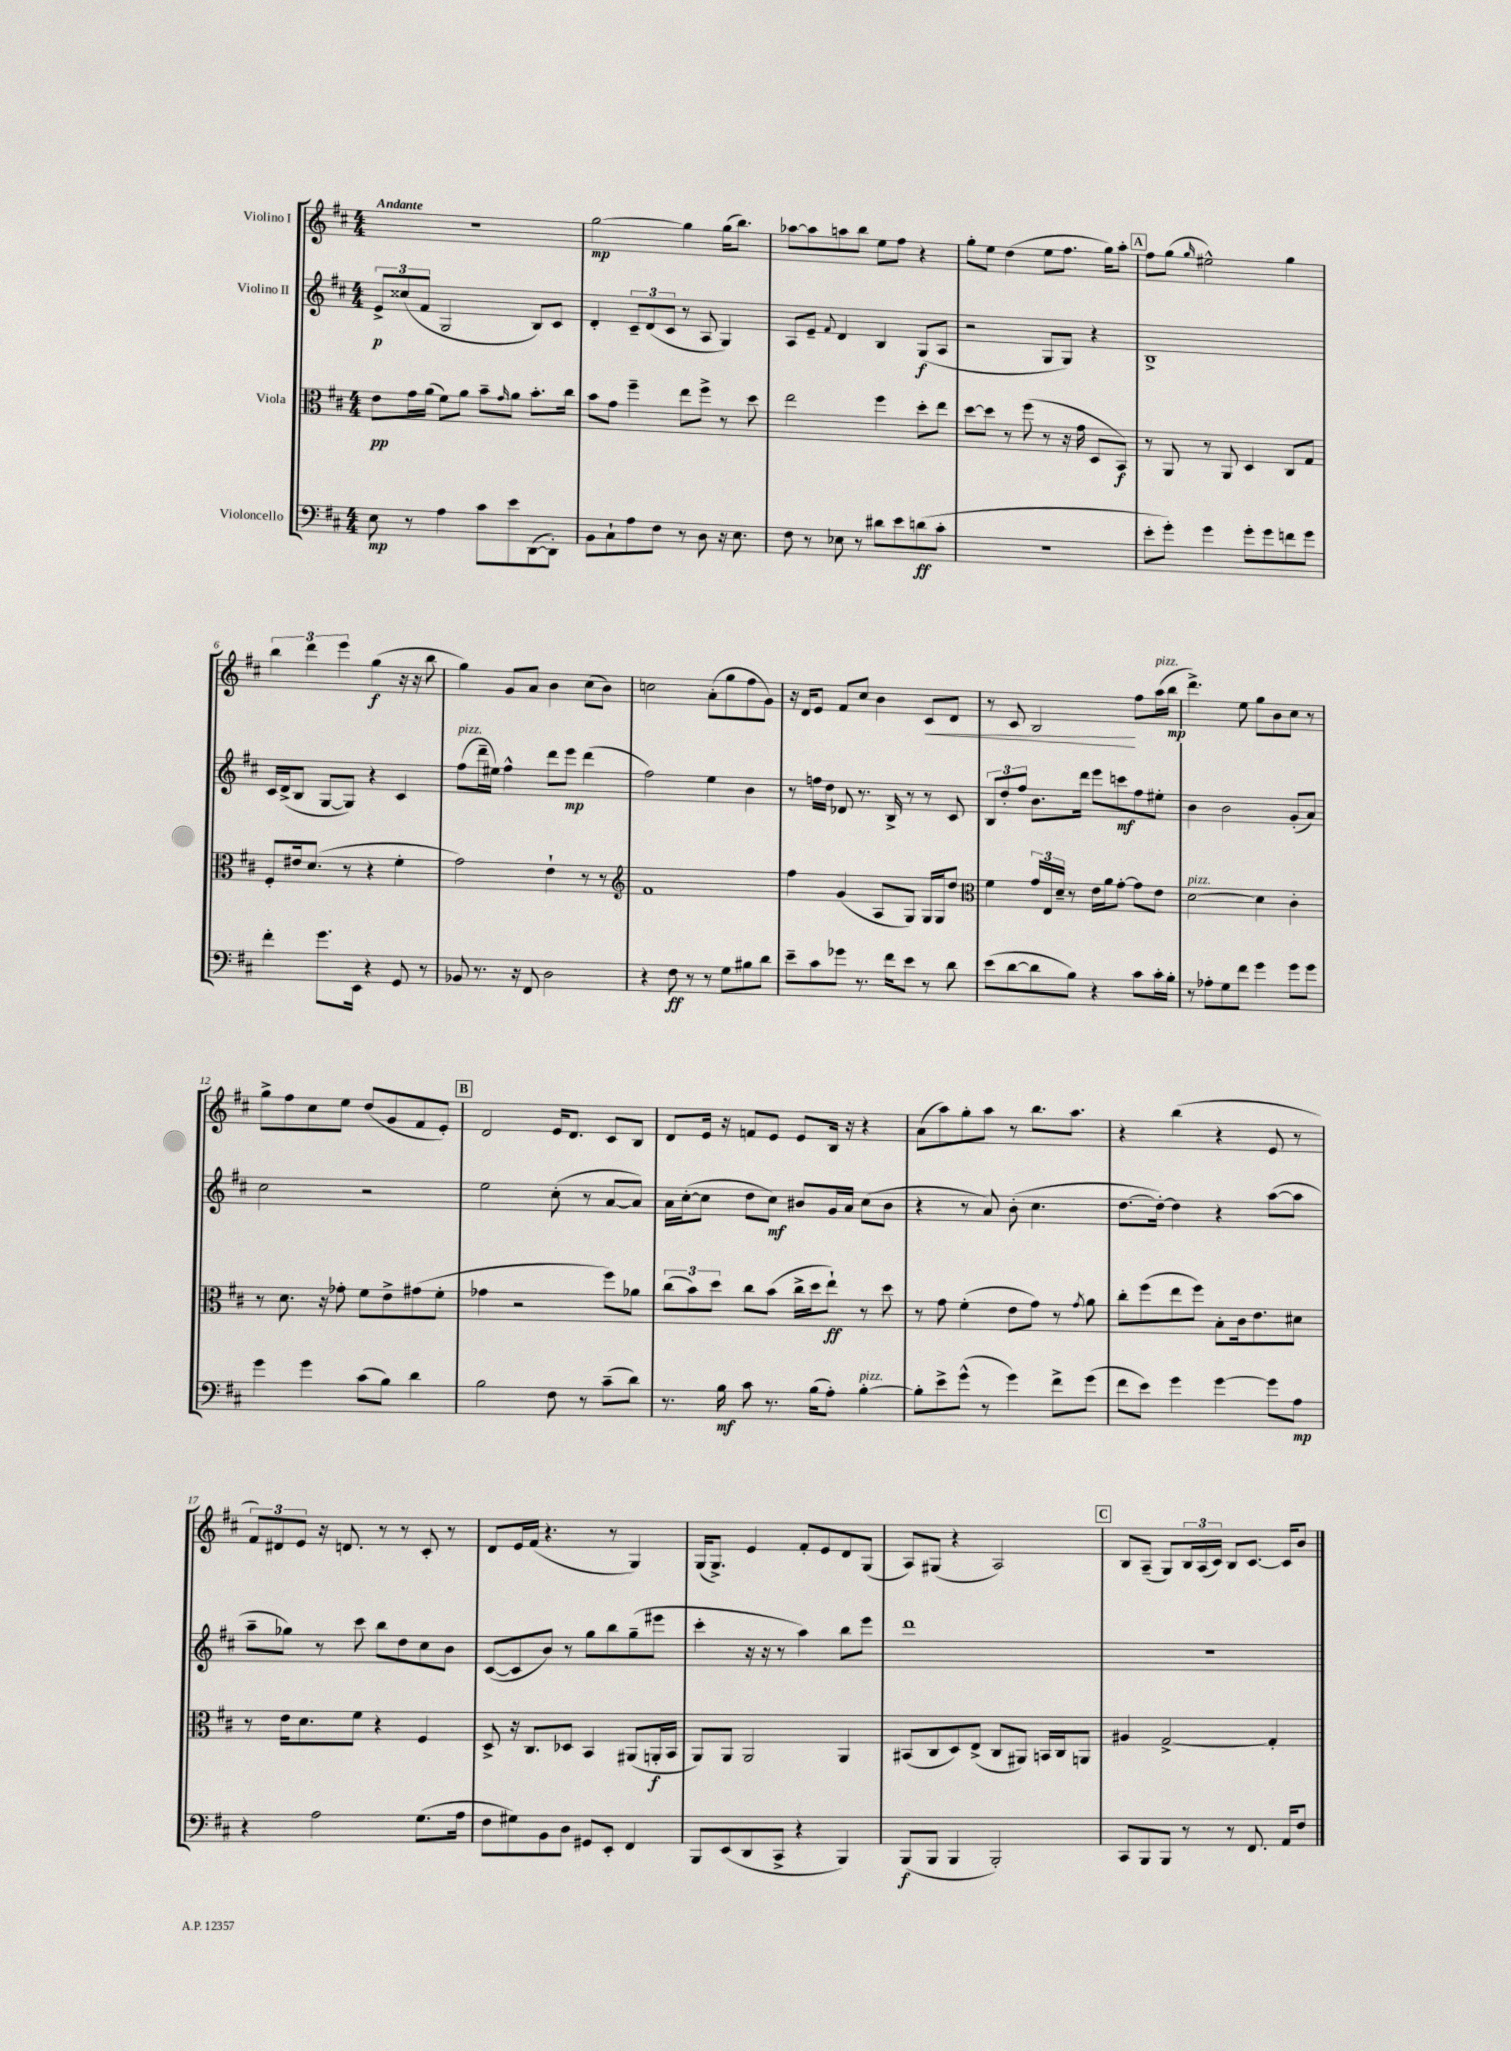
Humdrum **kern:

**kern	**dynam	**kern	**dynam	**kern	**dynam	**kern	**dynam
*part4	*part4	*part3	*part3	*part2	*part2	*part1	*part1
*staff4	*staff4	*staff3	*staff3	*staff2	*staff2	*staff1	*staff1
*I"Violoncello	*	*I"Viola	*	*I"Violino II	*	*I"Violino I	*
*clefF4	*	*clefC3	*	*clefG2	*	*clefG2	*
*k[f#c#]	*	*k[f#c#]	*	*k[f#c#]	*	*k[f#c#]	*
*M4/4	*	*M4/4	*	*M4/4	*	*M4/4	*
=1	=1	=1	=1	=1	=1	=1	=1
!	!	!	!	!	!	!LO:TX:a:B:t=Andante	!
8E\	mp	8e\L	pp	12e^/L	p	1r	.
.	.	.	.	(12cc##X/	.	.	.
8r	.	16g\L	.	.	.	.	.
.	.	.	.	12f#/J	.	.	.
.	.	(16a\JJ	.	.	.	.	.
4A\	.	8f#\L)	.	2G/	.	.	.
.	.	8a\J	.	.	.	.	.
8c#\L	.	8b~\L	.	.	.	.	.
.	.	16qqg/	.	.	.	.	.
8e\	.	8a\J	.	.	.	.	.
([8DD\	.	8.b'\L	.	8B/L)	.	.	.
8DD'\J])	.	.	.	8c#/J	.	.	.
.	.	16cc#\Jk	.	.	.	.	.
=2	=2	=2	=2	=2	=2	=2	=2
8BB\L	.	8b\L	.	4d'/	.	[2gg\	mp
8C#`\	.	8g\J	.	.	.	.	.
8A\	.	4ff#~\	.	12c#~/L	.	.	.
.	.	.	.	(12d/	.	.	.
8F#\J	.	.	.	.	.	.	.
.	.	.	.	12c#/J	.	.	.
8r	.	8ee\L	.	8r	.	4gg\]	.
8D\	.	8ff#^\J	.	8A/	.	.	.
16r	.	8r	.	4G/)	.	(16gg\KL	.
8.E\	.	.	.	.	.	8.bb\J)	.
.	.	8dd\	.	.	.	.	.
=3	=3	=3	=3	=3	=3	=3	=3
8F#\	.	2ee\	.	8A/L	.	[8aa-X\L	.
8r	.	.	.	8e~/J	.	8aa-\]	.
.	.	.	.	8qqf#/	.	.	.
8E-X\	.	.	.	4d/	.	8aan\	.
8r	.	.	.	.	.	8bb\J	.
8d#X\L	.	4ff#\	.	4B/	.	8ee\L	.
8e\	.	.	.	.	.	8ff#\J	.
(8dn\	ff	8dd'\L	.	(8G/L	f	4r	.
8c#'\J	.	8ee\J	.	8A/J	.	.	.
=4	=4	=4	=4	=4	=4	=4	=4
1r	.	[8dd\L	.	2r	.	8gg'\L	.
.	.	8dd\J]	.	.	.	8ee\J	.
.	.	8r	.	.	.	(4dd\	.
.	.	(8ff#\	.	.	.	.	.
.	.	8r	.	8G/L	.	8ee\L	.
.	.	16r	.	8G/J)	.	8.ff#\J	.
.	.	16g\	.	.	.	.	.
.	.	8D/L	.	4r	.	.	.
.	.	.	.	.	.	16gg\KL)	.
.	.	8BB/J)	f	.	.	8aa'\J	.
!!LO:REH:place=s1:t=A
=5	=5	=5	=5	=5	=5	=5	=5
8e'\L	.	8r	.	1B^	.	8ff#\L	.
8g'\J)	.	8AA/	.	.	.	(8gg\J	.
.	.	.	.	.	.	16qqgg/	.
4g\	.	8r	.	.	.	2ee#X^^\)	.
.	.	8AA/	.	.	.	.	.
8g'\L	.	4D/	.	.	.	.	.
8g\	.	.	.	.	.	.	.
8fn\	.	8C#/L	.	.	.	4gg\	.
8g\J	.	8G/J	.	.	.	.	.
!!LO:LB:g=z
=6	=6	=6	=6	=6	=6	=6	=6
4f#'\	.	8F#'/L	.	16c#/LL	.	6bb\	.
.	.	.	.	(16d^/J	.	.	.
.	.	16e#X/k	.	8B/J	.	.	.
.	.	.	.	.	.	6ddd\	.
.	.	(8.d/J	.	.	.	.	.
8.g\L	.	.	.	[8G/L	.	.	.
.	.	.	.	.	.	6eee\	.
.	.	8r	.	8G/J])	.	.	.
16EE\Jk	.	.	.	.	.	.	.
4r	.	4r	.	4r	.	(4gg\	f
8GG/	.	4f#'\	.	4c#/	.	16r	.
.	.	.	.	.	.	16r	.
8r	.	.	.	.	.	8bb\	.
=7	=7	=7	=7	=7	=7	=7	=7
!	!	!	!	!LO:TX:a:i:t=pizz.	!	!	!
8BB-X/	.	2g\)	.	(8ff#\L	.	4gg\)	.
8.r	.	.	.	16ddd~\L	.	.	.
.	.	.	.	16ee#X\JJ)	.	.	.
.	.	.	.	4ff#^^\	.	8g/L	.
16r	.	.	.	.	.	.	.
8FF#/	.	.	.	.	.	8a/J	.
2D\	.	4e`\	.	8ddd\L	.	4b\	.
.	.	.	.	8eee\J	mp	.	.
.	.	8r	.	(4ddd\	.	(8cc#\L	.
.	.	8r	.	.	.	8b\J)	.
=8	=8	=8	=8	=8	=8	=8	=8
*	*	*clefG2	*	*	*	*	*
4r	.	1f#	.	2ff#\)	.	2ccn\	.
8F#\	ff	.	.	.	.	.	.
8r	.	.	.	.	.	.	.
8r	.	.	.	4ee\	.	(8a'\L	.
8G\L	.	.	.	.	.	8gg\	.
8B#X\	.	.	.	4b\	.	8ff#\	.
8d\J	.	.	.	.	.	8g\J)	.
=9	=9	=9	=9	=9	=9	=9	=9
8e~\L	.	4ff#\	.	8r	.	16r	.
.	.	.	.	.	.	16d/KL	.
8c#\	.	.	.	16ffn\LL	.	8e/J	.
.	.	.	.	16dd\JJ	.	.	.
8g-X\J	.	(4g/	.	8d-X/	.	8f#/L	.
8.r	.	.	.	8.r	.	8cc#/J	.
.	.	8A/L	.	.	.	4b\	.
16f#\KL	.	.	.	16B^/	.	.	.
8e\J	.	8G/J)	.	8r	.	.	.
!	!	!	!	!	!	!	!LO:HP:b
8r	.	16G/LL	.	8r	.	8c#/L	<
.	.	16G/J	.	.	.	.	.
8d\	.	8dd/J	.	8c#/	.	8d/J	.
=10	=10	=10	=10	=10	=10	=10	=10
*	*	*clefC3	*	*	*	*	*
(8e\L	.	4f#\	.	12B/L	.	8r	.
.	.	.	.	12dd'/	.	.	.
[8d\	.	.	.	.	.	8c#/	.
.	.	.	.	12ff#/J	.	.	.
8d\]	.	24g/LL	.	8.b\L	.	2B/	.
.	.	24E/	.	.	.	.	.
.	.	24d~/JJ	.	.	.	.	.
8B\J)	.	8r	.	.	.	.	.
.	.	.	.	16ddd\Jk	.	.	.
4r	.	16e\LL	.	8eee\L	.	.	.
.	.	16a\J	.	.	.	.	.
.	.	[8g'\J	.	8cccn\	mf	.	.
8c#\L	.	8g\L]	.	8ff#\	.	8ff#\L	[
!	!	!	!	!	!	!LO:TX:a:i:t=pizz.	!
16c#'\L	.	8e\J	.	8ee#X'\J	.	(16aa\L	.
16B'\JJ	.	.	.	.	.	16bb\JJ	mp
=11	=11	=11	=11	=11	=11	=11	=11
!	!	!LO:TX:a:i:t=pizz.	!	!	!	!	!
8r	.	[2d\	.	4b\	.	4.ddd^\)	.
8A-X'\L	.	.	.	.	.	.	.
8G\	.	.	.	2b\	.	.	.
8f#\J	.	.	.	.	.	8ee\	.
4g\	.	4d\]	.	.	.	8gg\L	.
.	.	.	.	.	.	8b\	.
8g\L	.	4c#'\	.	(8g'/L	.	8cc#\J	.
8g\J	.	.	.	8a/J)	.	8r	.
!!LO:LB:g=z
=12	=12	=12	=12	=12	=12	=12	=12
4g\	.	8r	.	2cc#\	.	8gg^\L	.
.	.	8.d\	.	.	.	8ff#\	.
4g\	.	.	.	.	.	8cc#\	.
.	.	16r	.	.	.	.	.
.	.	8g-X'\	.	.	.	8ee\J	.
(8c#\L	.	8f#\L	.	2r	.	(8dd/L	.
8B\J)	.	8e^\	.	.	.	8g/	.
4d\	.	(8g#X\	.	.	.	8f#/	.
.	.	8f#'\J	.	.	.	8e'/J)	.
!!LO:REH:place=s1:t=B
=13	=13	=13	=13	=13	=13	=13	=13
2B\	.	4g-X\	.	2ee\	.	2d/	.
.	.	2r	.	.	.	.	.
8F#\	.	.	.	(8cc#'\	.	16e/KL	.
.	.	.	.	.	.	8.d/J	.
8r	.	.	.	8r	.	.	.
(8c#~\L	.	8ff#\L)	.	[8a/L	.	8c#/L	.
8d\J)	.	8a-X\J	.	8a/J])	.	8B/J	.
=14	=14	=14	=14	=14	=14	=14	=14
8.r	.	(12cc#\L	.	16a\LL	.	8d/L	.
.	.	.	.	([16cc#'\J	.	.	.
.	.	12b\)	.	.	.	.	.
.	.	.	.	8cc#\J]	.	16e/Jk	.
.	.	12dd\J	.	.	.	.	.
16B\	mf	.	.	.	.	16r	.
8c#\	.	8cc#\L	.	8dd\L	.	8fn/L	.
8.r	.	(8b\J	.	8cc#\J)	mf	8e/J	.
.	.	16cc#^\LL	.	8b#X/L	.	8e/L	.
(16B\KL	.	16dd\J	.	.	.	.	.
8A'\J)	.	8ee`\J)	ff	16g/L	.	16B/Jk	.
.	.	.	.	16a/JJ	.	16r	.
!LO:TX:a:i:t=pizz.	!	!	!	!	!	!	!
[4B'\	.	8r	.	(8cc#\L	.	4r	.
.	.	8dd\	.	8b#\J	.	.	.
=15	=15	=15	=15	=15	=15	=15	=15
8B'\L]	.	8r	.	4r	.	(8a\L	.
8e^\	.	8g\	.	.	.	8aa\)	.
(8g^^\J	.	(4f#'\	.	8r	.	8gg'\	.
8r	.	.	.	8a/)	.	8aa\J	.
4g\)	.	8e\L	.	(8b'\	.	8r	.
.	.	8g\J)	.	4.cc#\	.	8.bb\L	.
8f#^\L	.	8r	.	.	.	.	.
.	.	.	.	.	.	8.aa\J	.
.	.	8qg/	.	.	.	.	.
(8g\J	.	8a\	.	.	.	.	.
=16	=16	=16	=16	=16	=16	=16	=16
8f#\L	.	8cc#'\L	.	[8.dd\L	.	4r	.
8e\J)	.	(8ff#\	.	.	.	.	.
.	.	.	.	16dd'\Jk_)	.	.	.
4g\	.	8ee\	.	4dd\]	.	(4bb\	.
.	.	8ff#\J)	.	.	.	.	.
[4g\	.	8B'\L	.	4r	.	4r	.
.	.	16c#\k	.	.	.	.	.
.	.	8.e\	.	.	.	.	.
8g\L]	.	.	.	([8aa\L	.	8e/	.
8A\J	mp	8d#X\J	.	8aa\J]	.	8r	.
!!LO:LB:g=z
=17	=17	=17	=17	=17	=17	=17	=17
4r	.	8r	.	8aa~\L	.	12f#/L)	.
.	.	.	.	.	.	12d#X/	.
.	.	16e\KL	.	8gg-X\J)	.	.	.
.	.	.	.	.	.	12e/J	.
.	.	8.d\	.	.	.	.	.
2A\	.	.	.	8r	.	16r	.
.	.	.	.	.	.	8.dn/	.
.	.	8f#\J	.	8ccc#\	.	.	.
.	.	4r	.	8bb\L	.	8r	.
.	.	.	.	8dd\	.	8r	.
(8.G\L	.	4F#/	.	8cc#\	.	8c#'/	.
.	.	.	.	8b\J	.	8r	.
16A\Jk	.	.	.	.	.	.	.
=18	=18	=18	=18	=18	=18	=18	=18
8F#\L	.	8D^/	.	([8c#/L	.	8d/L	.
8G#X\)	.	16r	.	8c#/]	.	16e/L	.
.	.	8.C#/L	.	.	.	(16f#/JJ	.
8BB\	.	.	.	8b/J)	.	4.r	.
8D\J	.	8D-X/J	.	8r	.	.	.
8GG#X/L	.	4BB/	.	8gg\L	.	.	.
8EE'/J	.	.	.	8bb\	.	8r	.
4FF#/	.	(8AA#X/L	.	(8gg~\	.	4G/)	.
.	.	16AAn'/L	f	8eee#X\J	.	.	.
.	.	16BB/JJ	.	.	.	.	.
=19	=19	=19	=19	=19	=19	=19	=19
8BBB/L	.	8AA/L)	.	4ccc#'\	.	(16G/KL	.
.	.	.	.	.	.	8.G^/J)	.
(8EE/	.	8AA/J	.	.	.	.	.
8DD/	.	2AA/	.	16r	.	4e/	.
.	.	.	.	16r	.	.	.
8CC#^/J	.	.	.	8r	.	.	.
4r	.	.	.	4aa\)	.	8f#'/L	.
.	.	.	.	.	.	8e/	.
4BBB/)	.	4AA/	.	8bb\L	.	8d/	.
.	.	.	.	8eee\J	.	(8G/J	.
=20	=20	=20	=20	=20	=20	=20	=20
(8BBB/L	f	(8BB#X/L	.	1ddd	.	8A/L)	.
8BBB/J	.	8C#/	.	.	.	(8G#X/J	.
4BBB/	.	8D/)	.	.	.	4r	.
.	.	(8E^/J	.	.	.	.	.
2BBB'/)	.	8C#/L	.	.	.	2A/)	.
.	.	8AA#X/J)	.	.	.	.	.
.	.	16BBn/LL	.	.	.	.	.
.	.	16C#/J	.	.	.	.	.
.	.	8AAn/J	.	.	.	.	.
!!LO:REH:place=s1:t=C
=21	=21	=21	=21	=21	=21	=21	=21
8CC#/L	.	4A#X/	.	1r	.	8B/L	.
8BBB/	.	.	.	.	.	(8A~/J	.
8BBB/J	.	[2G^/	.	.	.	8G/L)	.
8r	.	.	.	.	.	24B/L	.
.	.	.	.	.	.	(24A/	.
.	.	.	.	.	.	24c#/JJ)	.
8r	.	.	.	.	.	8B/L	.
8.FF#/	.	.	.	.	.	[8.c#/J	.
.	.	4G'/]	.	.	.	.	.
16AA/KL	.	.	.	.	.	16c#/KL]	.
8F#/J	.	.	.	.	.	8b/J	.
==	==	==	==	==	==	==	==
*-	*-	*-	*-	*-	*-	*-	*-
